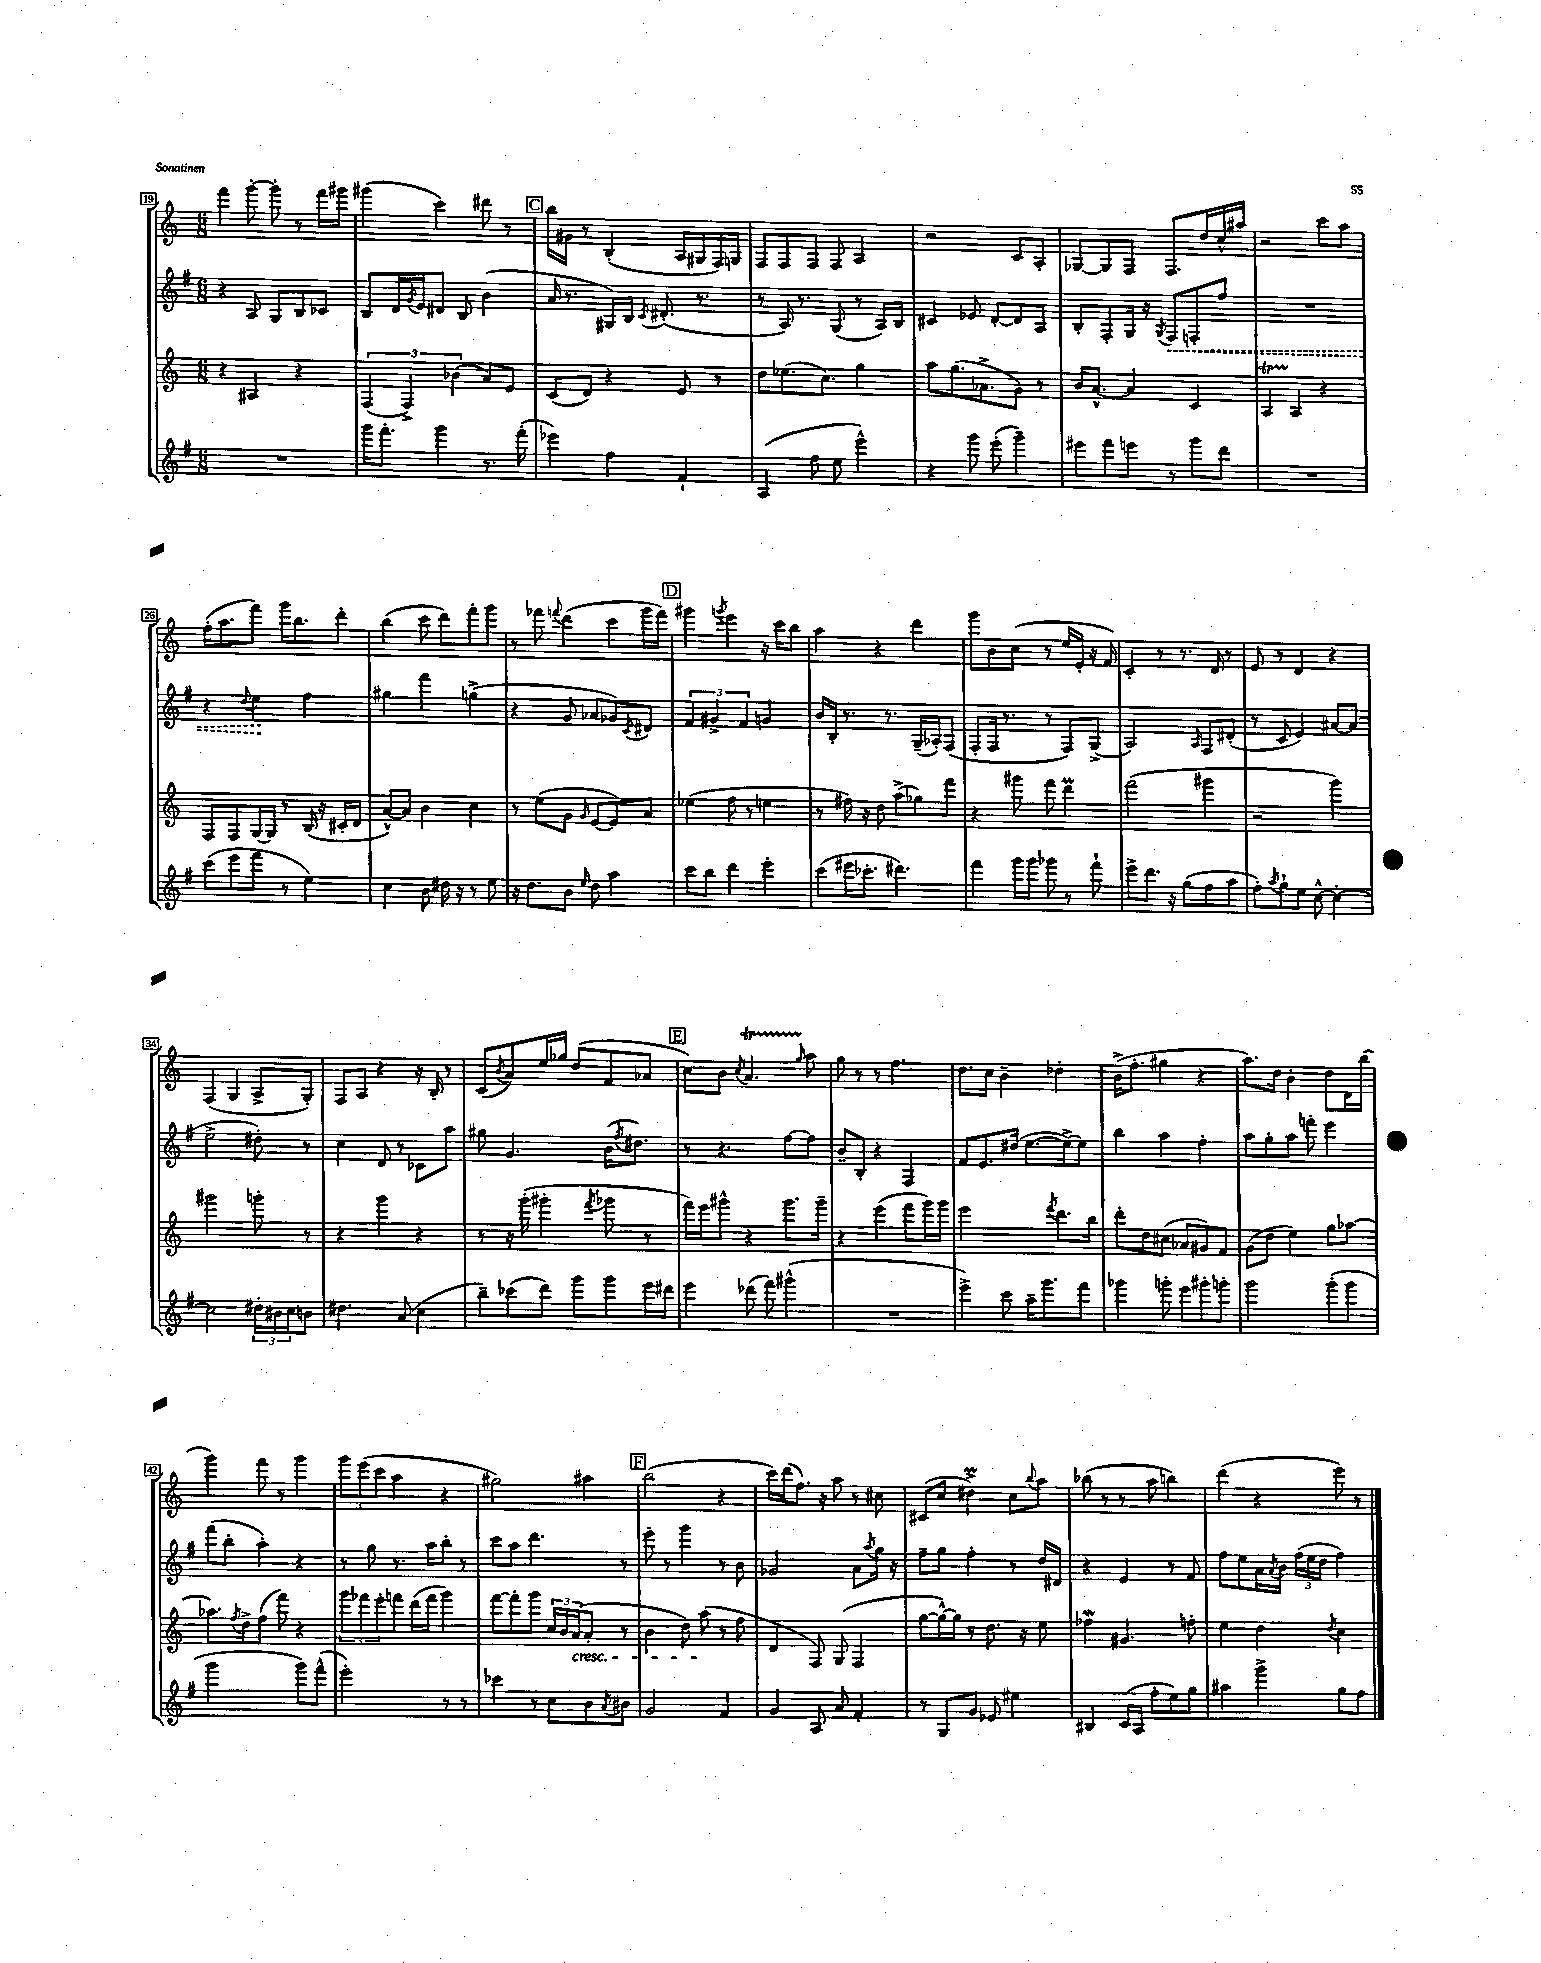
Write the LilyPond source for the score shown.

<<
\new StaffGroup <<
\new Staff = "s0" {
    \clef treble \key c \major \numericTimeSignature \time 6/8
    f'''4 g'''8~-. g'''8-. r8 f'''16 gis'''16 |
    gis'''4( c'''4) dis'''8 r8 |
    \mark \markup { \box "C" } b''16 gis'16 r8 b4-.( a16 gis16 f16) g16 |
    f8 f8 f8 f8 a4 |
    r2 c'8 a8-. |
    ges8~ ges8 f8 f8. d''16 c''16-^ ais''16 |
    r2 c'''8 a''8 |
    f''16-.( a''8. f'''8) g'''16 b''8. d'''8-. |
    b''4( c'''8 d'''8) f'''8-. g'''8 |
    r8 fes'''8 \appoggiatura { f'''8 } d'''4( c'''8 g'''16 f'''16) |
    \mark \markup { \box "D" } gis'''4 \acciaccatura { g'''8 } e'''4 r16 c'''16 b''8 |
    a''4 r4 d'''4 |
    g'''8 b'8 c''8( r8 e''16 e'16-. r16 f'16) |
    c'4-. r8 r8. d'16 r8 |
    e'8 r8 d'4 r4 |
    f4( g4 a8-> g8-.) |
    f8 a8 r4 r16 b16-. r8 |
    c'8( \acciaccatura { b'8 } a'8) e''16 ges''16 d''8( f'8 aes'8 |
    \mark \markup { \box "E" } c''8) b'8 \acciaccatura { c''8 } a'4.\startTrillSpan \grace { g''16 } a''8\stopTrillSpan |
    g''8 r8 r8 f''4. |
    d''8. c''16 b'4-- des''4-. |
    b'16->( f''8.-. gis''4 r4 |
    a''8.) d''16 b'4-. d''8 d'16 b''16( |
    g'''4) f'''8 r8 g'''4 |
    \tuplet 3/2 { g'''8 e'''8( c'''8 } a''4 r4 |
    gis''2) ais''4 |
    \mark \markup { \box "F" } b''2( r4 |
    c'''16) d'''16( f''8.) r16 a''8 r8 cis''8 |
    cis'8( c''8 dis''4->\prall) c''8 \appoggiatura { b''8 } a''8 |
    bes''8( r8 r8 a''8 b''4) |
    d'''4( r4 e'''8) r8 \bar "|." |
}
\new Staff = "s1" {
    \clef treble \key g \major \numericTimeSignature \time 6/8
    r4 a8 g8 b8 ces'8 |
    b8 d'16 \acciaccatura { g'8 } e'16 dis'8 b8 b'4( |
    \mark \markup { \box "C" } a'16 r8. gis16) b16 \acciaccatura { c'8 } dis'8.-.( r8. |
    r8 a16) r8. g8( r8 a16) b16 |
    cis'4 ees'8 d'8~-. d'8 a8 |
    b8-. fis8-. g16 r16 \acciaccatura { g8 } \once \override Hairpin.style = #'dashed-line fis8\< f8-. fis''8 |
    R2. |
    r4 \appoggiatura { d''8 } e''4\! fis''4 |
    gis''4 fis'''4 g''4->( |
    r4 g'8 aes'8 ges'8) \acciaccatura { c'8 } dis'8 |
    \mark \markup { \box "D" } \tuplet 3/2 { fis'4 gis'4-> fis'4 } g'4 |
    b'16 b16-. r8. r8. g16--( aes16-.) fis8( |
    fis8-. fis16 r8. r8 fis8) g8->( |
    a2) \grace { a16 } fis8 dis'8-.( |
    r8 c'8 e'4) ais'8~ ais'8( |
    e''2-> dis''8-.) r8 |
    c''4 d'8 r8 ces'8 a''8 |
    gis''8 g'4. b'16( \acciaccatura { fis''8 } dis''8.) |
    \mark \markup { \box "E" } r8 r4. fis''8~ fis''8 |
    b'8-- b8-. r4 fis4 |
    fis'8 e'8. dis''16( e''8.~ e''16~->) e''8 |
    b''4 a''4 fis''4-. |
    a''8 g''8-. a''8 f'''8-. e'''4 |
    fis'''8( b''8-. a''4-.) r4 |
    r8 g''8 r8. a''16 b''8-. r8 |
    c'''8 a''8 d'''4. r8 |
    \mark \markup { \box "F" } e'''8-. r8 g'''4 r8 b'8 |
    ges'2 a'8 \acciaccatura { a''8 } g''16 r16 |
    fis''8-- g''8 fis''4-. r8 d''16 dis'16 |
    r4 e'4 r8 fis'8 |
    fis''8 e''8 a'16 \acciaccatura { a'8 } b'16 \tuplet 3/2 { fis''16( e''16 d''16 } fis''4) \bar "|." |
}
\new Staff = "s2" {
    \clef treble \key c \major \numericTimeSignature \time 6/8
    r4 ais4 r4 |
    \tuplet 3/2 { f4( f4->) bes'4( } a'8) e'8 |
    \mark \markup { \box "C" } c'8( d'8) r4 e'8 r8 |
    d''8 ees''8.( c''8.) g''4 |
    a''8 g''8.( aes'8.-> g'8) r8 |
    b'16 a'8.~-^ a'4 c'4 |
    a4\startTrillSpan a4\stopTrillSpan r4 |
    f8 f8 g16~ g16 r8 b16( r16 cis'16-. d'16 |
    a'8~-^) a'8 b'4 c''4 |
    r8 e''8( g'8 \grace { g'16 } e'8~ e'8) a'8 |
    \mark \markup { \box "D" } ees''4( f''8 r8 e''4 |
    r8 fis''16) r16 d''8 a''8->( ges''8) f'''8 |
    r4 gis'''8 f'''8 d'''4\prall |
    f'''2( gis'''4 |
    r2 g'''4) |
    gis'''2 g'''8-. r8 |
    r4 g'''4 r4 |
    r8 r16 g'''16-.( gis'''4-. \acciaccatura { f'''8 } ges'''8 r8 |
    \mark \markup { \box "E" } f'''16) e'''16 gis'''8-^ r4 gis'''8. gis'''16-- |
    r4 e'''4( f'''8 g'''16) g'''16 |
    e'''2 \acciaccatura { f'''8 } d'''8. b''16 |
    d'''8-. d''8 cis''8( aes'8 gis'8) f'8 |
    g'8( d''8 e''4) g''8 aes''8~ |
    aes''8. \acciaccatura { f''8 } d''16-> f''8( f'''8) r4 |
    \tuplet 3/2 { g'''8 fes'''8 e'''8-. } f'''8 d'''16( f'''16 g'''4) |
    f'''8~ f'''8-. g'''8 \tuplet 3/2 { c''16 b'16 a'16\cresc( } a'8-. r8 |
    \mark \markup { \box "F" } b'4 d''8) a''8\!( r8 f''8 |
    d'4 f8) g8( f4 |
    g''8~ g''16~-^) g''16 r8 d''8. r16 e''8 |
    fes''4\mordent gis'4. f''8-. |
    e''4 d''4 \acciaccatura { d''8 } c''4 \bar "|." |
}
\new Staff = "s3" {
    \clef treble \key g \major \numericTimeSignature \time 6/8
    R2. |
    g'''16 fis'''8.-. g'''4 r8. fis'''16-.( |
    \mark \markup { \box "C" } ees'''4) fis''4 fis'4-! |
    a4( fis''8 e''8 e'''4-^) |
    r4 g'''8 e'''8-.( g'''4--) |
    eis'''8 fis'''8 e'''8 r8 g'''8 d'''8 |
    R2. |
    c'''8( e'''8 fis'''8 r8 e''4) |
    c''4 b'8 dis''16 r16 r8 e''8 |
    r16 d''8. b'8 \grace { e''16 } d''8 a''4 |
    \mark \markup { \box "D" } c'''8 b''8 d'''4 e'''4-. |
    c'''8( eis'''16 ces'''8.-. dis'''4.) |
    fis'''4 g'''16 g'''16 ges'''8 r8 fis'''8-! |
    e'''8-> d'''8. r16 g''8( fis''8 a''8 |
    fis''8-.) \acciaccatura { a''8 } g''8-! e''8 c''8~-^ c''4~-. |
    c''2 \tuplet 3/2 { dis''16-. bis'16 c''16 } b'8 |
    dis''4. a'8( c''4 |
    b''8--) ces'''8( d'''8) g'''8 g'''8 e'''16 dis'''16 |
    \mark \markup { \box "E" } e'''4 des'''8( fis'''8) gis'''4-^( |
    R2. |
    e'''4->) c'''8 a''16-- g'''8. fis'''8 |
    ges'''4 g'''8-. e'''8 gis'''8-. g'''8-. |
    g'''2 g'''8-.( g'''8 |
    g'''2 g'''8) fis'''8-^( |
    e'''2-.) r8 r8 |
    ces'''4 r8 c''8 b'8 \acciaccatura { a'8 } bis'8 |
    \mark \markup { \box "F" } g'2 fis'4 |
    g'4 a8 a'8 fis'4-. |
    r8 g8 g'8 ees'8 eis''4 |
    bis4 c'16( a16 fis''8-. e''8) g''8 |
    ais''4 g'''4-> g''8 fis''8 \bar "|." |
}
>>
>>
\layout { \context { \Score currentBarNumber = #19 \override BarNumber.stencil = #(make-stencil-boxer 0.1 0.3 ly:text-interface::print) } }
